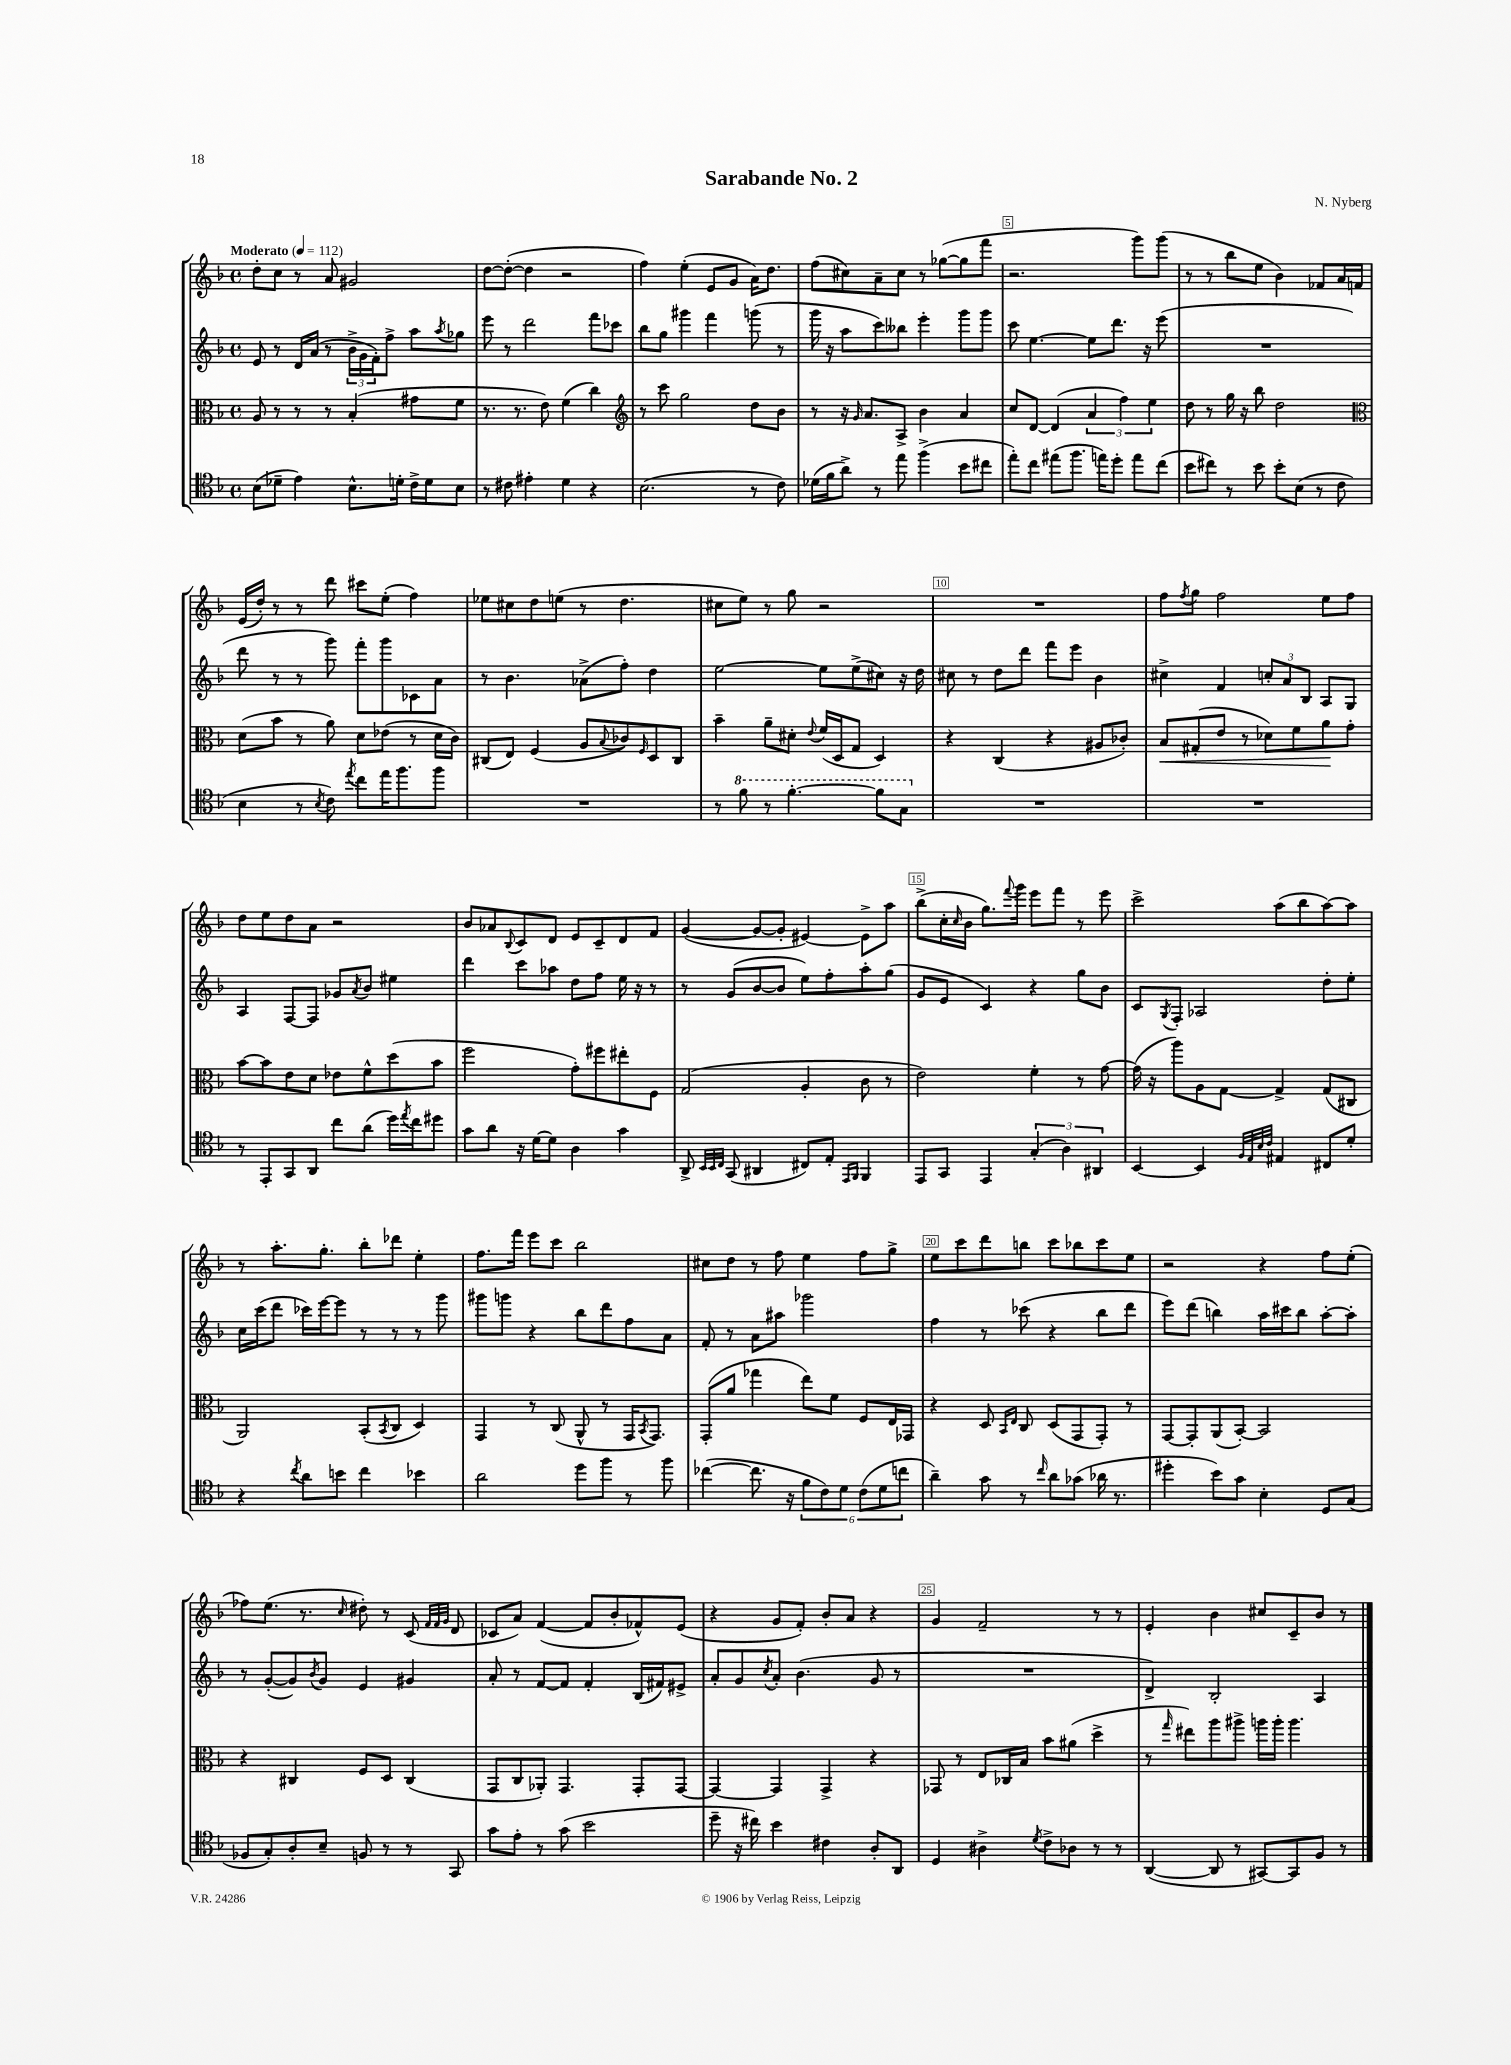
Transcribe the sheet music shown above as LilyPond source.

\header { title = "Sarabande No. 2" composer = "N. Nyberg" }
<<
\new StaffGroup <<
\new Staff = "s0" {
    \clef treble \key f \major \defaultTimeSignature \time 4/4 \tempo "Moderato" 4 = 112
    d''8-. c''8 r8 a'8 gis'2 |
    d''8~ d''8~-.( d''4 r2 |
    f''4) e''4-.( e'8 g'8 a'16) d''8. |
    f''8( cis''8) a'8-- cis''8 r8 ges''8~( ges''8 f'''8 |
    r2. g'''8) g'''8( |
    r8 r8 bes''8 e''8 bes'4) fes'8 a'16 f'16 |
    e'16( d''16-.) r8 r8 d'''8 cis'''8 e''8-.( f''4) |
    ees''8 cis''8 d''8 e''8( r8 d''4. |
    cis''8 e''8) r8 g''8 r2 |
    R1 |
    f''8 \acciaccatura { f''8 } g''8 f''2 e''8 f''8 |
    d''8 e''8 d''8 a'8 r2 |
    bes'8 aes'8 \appoggiatura { bes8 } c'8 d'8 e'8 c'8-- d'8 f'8 |
    g'4~( g'8~ g'8-. eis'4~) eis'8-> a''8 |
    bes''8->( c''16-. \grace { c''16 } bes'16 g''8.) \appoggiatura { f'''8 } g'''16 e'''8 f'''8 r8 e'''8 |
    c'''2-> a''8( bes''8 a''8~) a''8 |
    r8 a''8.-. g''8.-. bes''8-. des'''8 e''4-. |
    f''8. f'''16 e'''8 c'''8 bes''2 |
    cis''8 d''8 r8 f''8 e''4 f''8 g''8-> |
    e''8 c'''8 d'''8 b''8 c'''8 bes''8 c'''8 e''8 |
    r2 r4 f''8 e''8-.( |
    fes''8) e''8.( r8. \grace { c''16 } dis''8-.) r8 c'8( \grace { f'32 f'32 g'32 } d'8 |
    ces'8 a'8) f'4~( f'8 bes'8-. fes'8-^) e'8( |
    r4 g'8 f'8-.) bes'8-. a'8 r4 |
    g'4 f'2-- r8 r8 |
    e'4-. bes'4 cis''8 c'8-- bes'8 r8 \bar "|." |
}
\new Staff = "s1" {
    \clef treble \key f \major \defaultTimeSignature \time 4/4
    e'8 r8 d'16 a'16( r8 \tuplet 3/2 { bes'16-> g'16 f'16-.) } f''8-> a''8 \acciaccatura { a''8 } ges''8 |
    e'''8 r8 d'''2 f'''8 ces'''8 |
    bes''8 g''8 gis'''4 f'''4 g'''8( r8 |
    g'''16 r16 a''8 c'''8) beses''8 e'''4-. g'''8 g'''8 |
    c'''8 e''4.~ e''8 d'''8. r16 e'''8( |
    R1 |
    d'''8 r8 r8 g'''8) f'''8-. g'''8 ces'8 a'8 |
    r8 bes'4. aes'8->( f''8-.) d''4 |
    e''2~ e''8 e''8->( cis''8) r16 d''16 |
    cis''8 r8 d''8 d'''8 f'''8 e'''8 bes'4 |
    cis''4-> f'4 \tuplet 3/2 { c''8-. a'8 bes8 } a8 g8 |
    a4 f8~ f8 ges'8 \acciaccatura { a'8 } bes'8 eis''4 |
    d'''4 c'''8 aes''8 d''8 f''8 e''16 r16 r8 |
    r8 g'8( bes'8~ bes'8 e''8) f''8-. a''8-. g''8( |
    g'8 e'8 c'4) r4 g''8 bes'8 |
    c'8 \acciaccatura { g8 } f8-. aes2 d''8-. e''8-. |
    c''16 c'''16( d'''8 ces'''16) e'''16~ e'''8 r8 r8 r8 g'''8 |
    gis'''8 g'''8 r4 bes''8 d'''8 f''8 a'8 |
    f'8-. r8 a'8 ais''8 ges'''2 |
    f''4 r8 ces'''8( r4 bes''8 d'''8 |
    e'''8) d'''8( b''4) a''16 cis'''16 b''8 a''8~-. a''8-. |
    r8 g'8~-.( g'8) \acciaccatura { bes'8 } g'8 e'4 gis'4 |
    a'8-. r8 f'8~ f'8 f'4-. bes16( fis'16) eis'8-> |
    a'8-. g'8 \acciaccatura { c''8 } a'8-. bes'4.( g'8 r8 |
    R1 |
    d'4->) bes2-. a4 \bar "|." |
}
\new Staff = "s2" {
    \clef alto \key f \major \defaultTimeSignature \time 4/4
    a8 r8 r8 r8 bes4-.( gis'8 f'8 |
    r8. r8. e'8) f'4( c''4) |
    \clef treble r8 c'''8 g''2 d''8 bes'8 |
    r8 r16 \grace { g'16 } a'8. a8-> bes'4 a'4 |
    c''8 d'8~ d'4( \tuplet 3/2 { a'4 f''4) e''4 } |
    d''8 r8 g''16 r16 bes''8 d''2 |
    \clef alto d'8( bes'8 r8 a'8) d'8 ees'8( r8 d'16 c'16) |
    cis8( e8) f4( a8 \appoggiatura { bes8 } ces'8) \grace { f16 } d8 cis8 |
    bes'4-- a'8-- dis'8-. \appoggiatura { e'8 } f'16( d16 g8 d4) |
    r4 c4( r4 ais8 ces'8-.) |
    bes8\< gis8-.( e'8 r8 des'8) f'8 a'8\! g'8-. |
    bes'8~ bes'8 e'8 d'8 ees'8 f'8-^ d''8( bes'8 |
    f''2 g'8-.) fis''8 eis''8-. f8 |
    g2( a4-. c'8 r8 |
    e'2) f'4-. r8 g'8~ |
    g'16( r16 a''8) a8 g8~ g4-> g8( cis8 |
    a,2) bes,8-.( \acciaccatura { bes,8 } c8 d4) |
    g,4 r8 c8( a,8-^ r8 g,16 \acciaccatura { bes,8 } g,8.) |
    g,8-.( a'8 ges''4 e''8) f'8 f8 e16 ges,16 |
    r4 d8 \grace { bes,16 e16 } c8 d8( g,8 g,8-.) r8 |
    g,8~ g,8-. a,8( bes,8~-.) bes,2 |
    r4 cis4 f8 d8 cis4( |
    g,8 c8 aes,8-.) g,4. g,8-. g,8~ |
    g,4~ g,4 g,4-> r4 |
    ges,8 r8 e8 ces16 bes16 bes'8 ais'8( d''4-> |
    r8 \grace { g''16 } eis''8) a''8 ais''8-> a''16 a''16-. a''4. \bar "|." |
}
\new Staff = "s3" {
    \clef tenor \key f \major \defaultTimeSignature \time 4/4
    bes8( des'8-- e'4) bes8.-^ d'16-. c'16-> d'16 bes8 |
    r8 cis'8 eis'4-. d'4 r4 |
    bes2.( r8 c'8) |
    des'16( f'16 a'8->) r8 e''8 f''4->( bes'8 cis''8 |
    e''8-.) c''8 eis''8( f''8. e''16) d''8-. e''8 c''8( |
    bes'8 cis''8) r8 bes'8 bes'8-. bes8( r8 c'8 |
    bes4 r8 \acciaccatura { bes8 } c'8) \acciaccatura { e''8 } c''8 e''16 f''8. f''8 |
    R1 |
    r8 \ottava #1 f''8 r8 f''4.~-. f''8 g'8 \ottava #0 |
    R1 |
    R1 |
    r8 e,8-. g,8 a,8 c''8 a'8( d''16) \acciaccatura { e''8 } c''16 dis''8 |
    g'8 a'8 r16 d'16~ d'8 a4 g'4 |
    a,8-> \grace { bes,32 bes,32 c32 } g,8( ais,4 cis8) e8-. \grace { e,16 f,16 } f,4 |
    e,8 g,8 e,4 \tuplet 3/2 { g4-.( a4) ais,4 } |
    bes,4~ bes,4 \grace { f32 e32 bes32 c'32 } eis4 cis8 d'8-. |
    r4 \acciaccatura { c''8 } a'8 b'8 c''4 bes'4 |
    a'2 d''8 f''8 r8 f''8 |
    ces''4~( ces''8. r16 \tuplet 6/4 { f'8 c'8) d'8 c'8( d'8 c''8 } |
    a'4--) g'8 r8 \grace { c''16 } a'8 ges'8( aes'16 r8. |
    dis''4-. bes'8) g'8 bes4-. d8 g8( |
    fes8 g8-.) a8-. bes8-- f8 r8 r8 g,8 |
    g'8 e'8-. r8 g'8( bes'2 |
    d''8-- r16 cis''16) bes'4 cis'4 a8-. a,8 |
    d4 ais4-> \acciaccatura { d'8 } c'8-> aes8 r8 r8 |
    a,4~( a,8 r8 gis,8~) gis,8 f8 r8 \bar "|." |
}
>>
>>
\layout { \context { \Score \override BarNumber.break-visibility = ##(#f #t #t) barNumberVisibility = #(every-nth-bar-number-visible 5) \override BarNumber.stencil = #(make-stencil-boxer 0.1 0.3 ly:text-interface::print) } }
